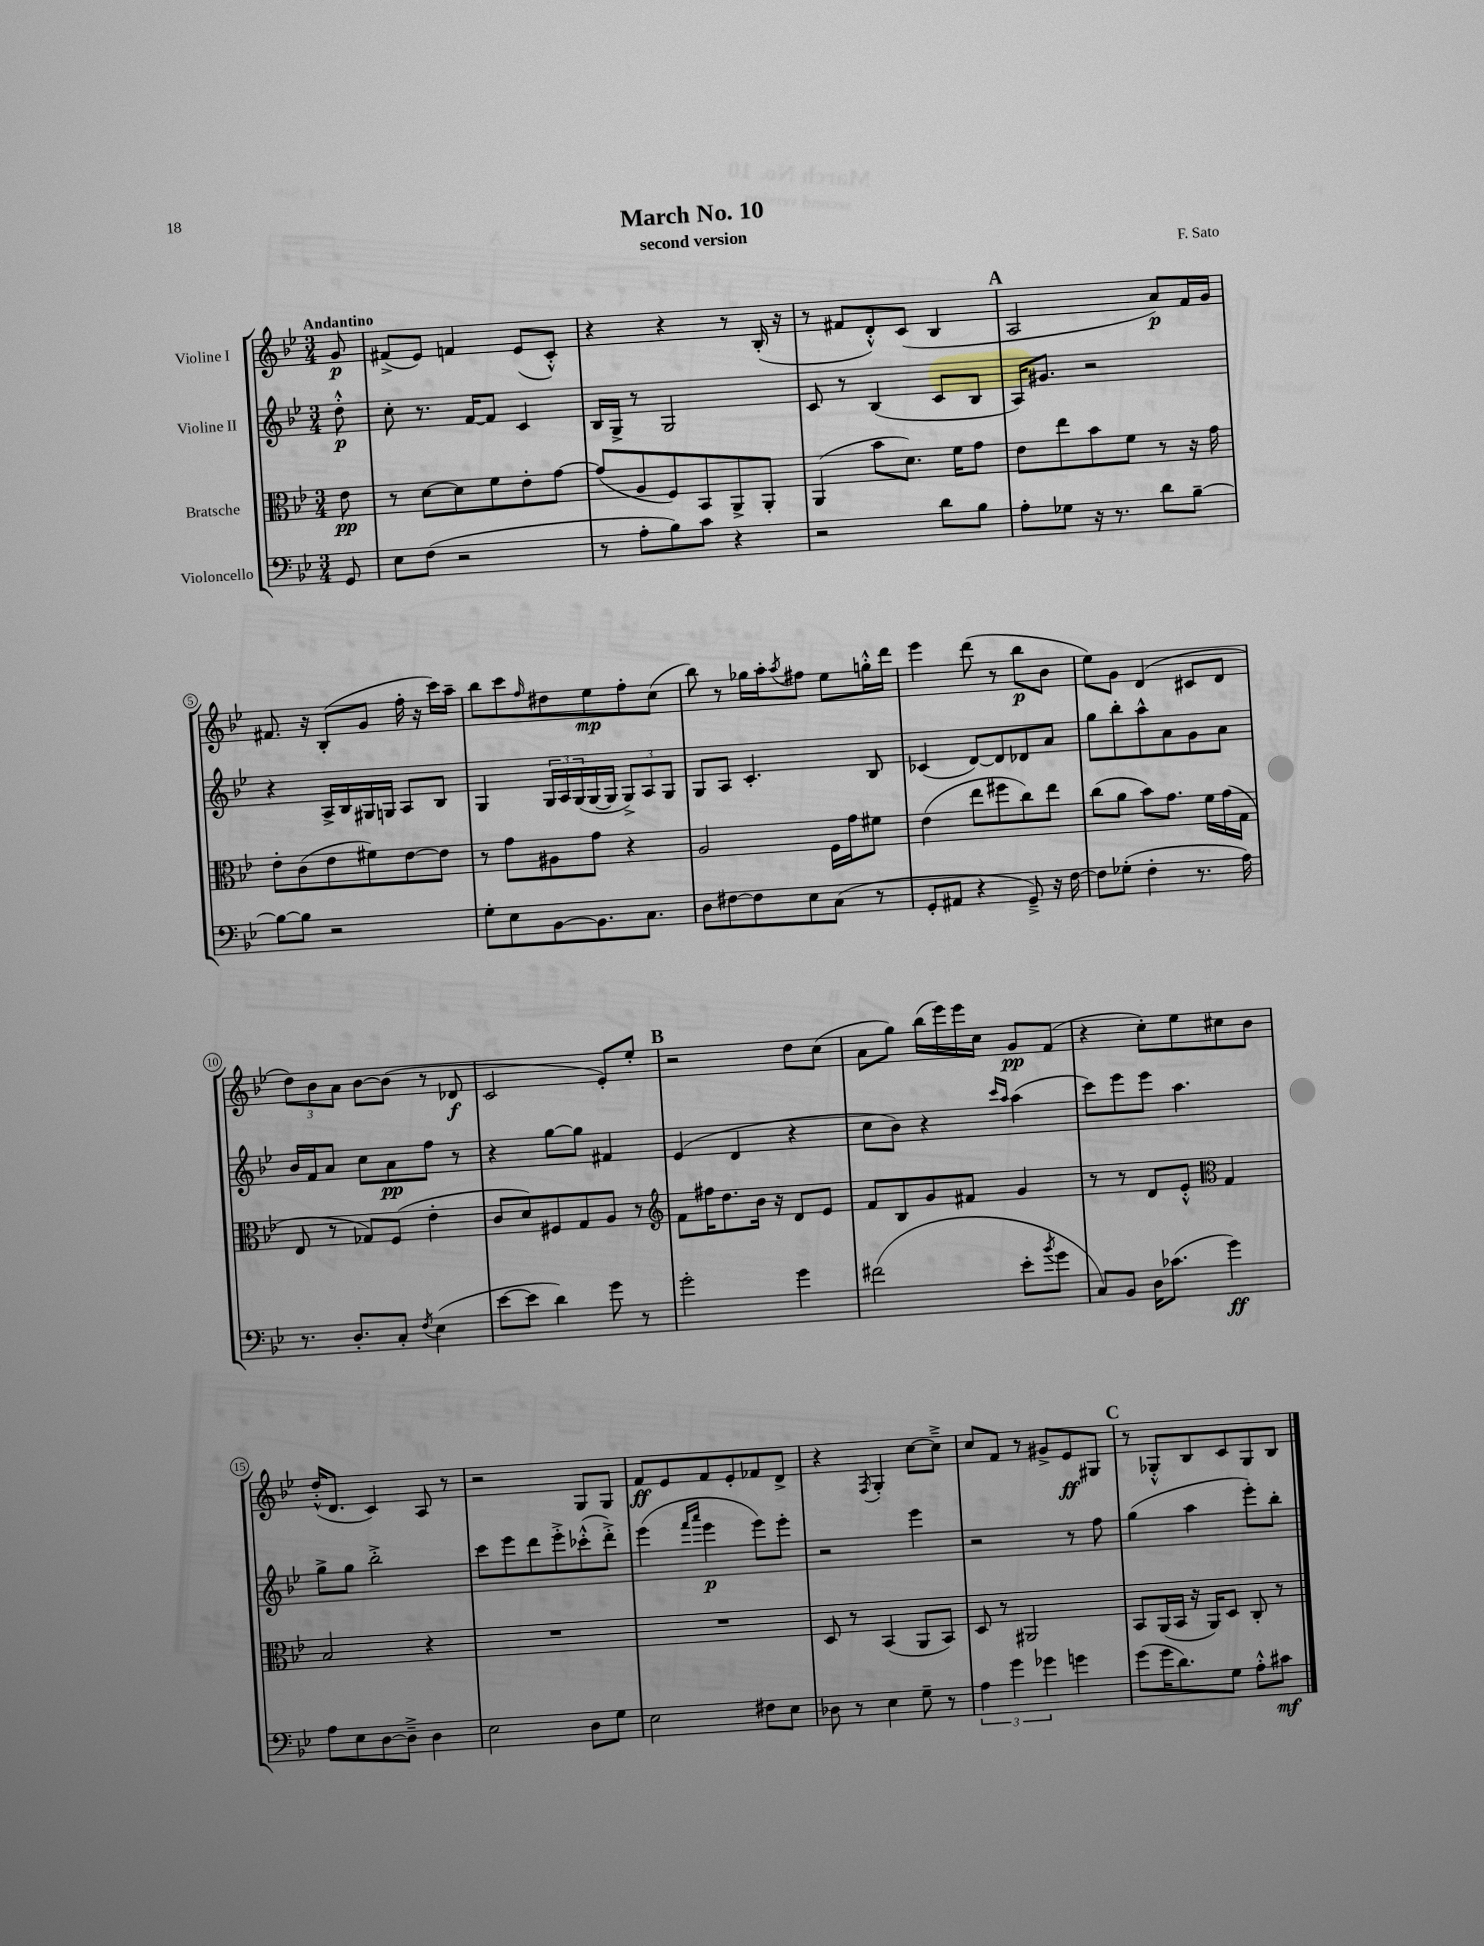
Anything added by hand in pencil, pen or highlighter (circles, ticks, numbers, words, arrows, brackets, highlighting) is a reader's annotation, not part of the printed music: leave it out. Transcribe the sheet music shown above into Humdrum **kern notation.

**kern	**dynam	**kern	**dynam	**kern	**dynam	**kern	**dynam
*part4	*part4	*part3	*part3	*part2	*part2	*part1	*part1
*staff4	*staff4	*staff3	*staff3	*staff2	*staff2	*staff1	*staff1
*I"Violoncello	*	*I"Bratsche	*	*I"Violine II	*	*I"Violine I	*
*clefF4	*	*clefC3	*	*clefG2	*	*clefG2	*
*k[b-e-]	*	*k[b-e-]	*	*k[b-e-]	*	*k[b-e-]	*
*M3/4	*	*M3/4	*	*M3/4	*	*M3/4	*
=	=	=	=	=	=	=	=
!	!	!	!	!	!	!LO:TX:a:B:t=Andantino	!
8GG/	.	8e-\	pp	8dd'^^\	p	8g/	p
=1	=1	=1	=1	=1	=1	=1	=1
8E-\L	.	8r	.	8cc'\	.	(8f#X^/L	.
(8F\J	.	[8d\L	.	8.r	.	8e-/J)	.
2r	.	8d\]	.	.	.	4fn/	.
.	.	.	.	[16f/KL	.	.	.
.	.	8f\	.	8f/J]	.	.	.
.	.	8e-'\	.	4c/	.	(8e-/L	.
.	.	[8g\J	.	.	.	8c'^^/J)	.
=2	=2	=2	=2	=2	=2	=2	=2
8r	.	(8g/L]	.	16B-/LL	.	4r	.
.	.	.	.	16G^/JJ	.	.	.
8A'\L	.	8A/	.	8r	.	.	.
8B-\)	.	8F/)	.	2G/	.	4r	.
8c\J	.	8BB-/	.	.	.	.	.
4r	.	8AA^/	.	.	.	8r	.
.	.	8AA'/J	.	.	.	(16B-'/	.
.	.	.	.	.	.	16r	.
=3	=3	=3	=3	=3	=3	=3	=3
2r	.	(4AA/	.	8c/	.	8r	.
.	.	.	.	8r	.	8f#X/L	.
.	.	8b-\L	.	(4B-/	.	8d'^^/)	.
.	.	8.d\J)	.	.	.	(8c/J	.
8d\L	.	.	.	8c/L	.	4B-/	.
.	.	16f\KL	.	.	.	.	.
8B-\J	.	8g\J	.	8B-/J	.	.	.
!!LO:REH:place=s1:t=A
=4	=4	=4	=4	=4	=4	=4	=4
8A'\L	.	8e-\L	.	16A/KL)	.	2A/	.
.	.	.	.	8.g#X/J	.	.	.
8G-X\J	.	8ee-\	.	.	.	.	.
16r	.	8b-\	.	2r	.	.	.
8.r	.	.	.	.	.	.	.
.	.	8f\J	.	.	.	.	.
8d\L	.	8r	.	.	.	8a/L)	p
[8B-~\J	.	16r	.	.	.	16f/L	.
.	.	16g\	.	.	.	16g/JJ	.
!!LO:LB:g=z
=5	=5	=5	=5	=5	=5	=5	=5
8B-\L_	.	8e-'\L	.	4r	.	8.f#X/	.
8B-\J]	.	(8c\	.	.	.	.	.
.	.	.	.	.	.	16r	.
2r	.	8e-\	.	16A^/LL	.	(8B-'/L	.
.	.	.	.	16B-/	.	.	.
.	.	8f#X\)	.	16G#X/	.	8g/J	.
.	.	.	.	16Gn/JJ	.	.	.
.	.	[8e-\	.	8A/L	.	16ff'\	.
.	.	.	.	.	.	16r	.
.	.	8e-\J]	.	8B-/J	.	16ccc\LL)	.
.	.	.	.	.	.	16aa~\JJ	.
=6	=6	=6	=6	=6	=6	=6	=6
8G'\L	.	8r	.	4G/	.	8bb-\L	.
8E-\	.	8g\L	.	.	.	8ccc\	.
.	.	.	.	.	.	16qqff/	.
[8BB-\	.	8A#X\	.	24G/LL	.	8dd#X\	.
.	.	.	.	24A/	.	.	.
.	.	.	.	(24G/	.	.	.
8.BB-\]	.	8g\J	.	[16G/	.	8ee-\	mp
.	.	.	.	16G/JJ]	.	.	.
.	.	4r	.	12G^/L)	.	8ff'\	.
8.C\J	.	.	.	.	.	.	.
.	.	.	.	12A/	.	.	.
.	.	.	.	.	.	(8cc\J	.
.	.	.	.	12G/J	.	.	.
=7	=7	=7	=7	=7	=7	=7	=7
8D\L	.	2A/	.	8G/L	.	8bb-\)	.
[8F#X\	.	.	.	8A/J	.	8r	.
8F#\]	.	.	.	4.c'/	.	16gg-X\LL	.
.	.	.	.	.	.	16aa'\J	.
.	.	.	.	.	.	8qaa/	.
8E-\	.	.	.	.	.	8ff#X\J	.
(8C\J	.	16F\LL	.	.	.	8ee-\L	.
.	.	16g\J	.	.	.	.	.
8r	.	8f#X\J	.	8B-/	.	16ggn'^^\L	.
.	.	.	.	.	.	16ddd\JJ	.
=8	=8	=8	=8	=8	=8	=8	=8
8GG'/L	.	(4e-\	.	(4c-X/	.	4eee-\	.
8AA#X/J	.	.	.	.	.	.	.
4r	.	8ee-\L	.	[8d/L)	.	(8ddd\	.
.	.	8ff#X\	.	8d/]	.	8r	.
8GG~^/)	.	8cc\)	.	8d-X/	.	8bb-\L	p
16r	.	8ee-\J	.	8a/J	.	8b-\J	.
[16F\	.	.	.	.	.	.	.
=9	=9	=9	=9	=9	=9	=9	=9
8F\L]	.	(8cc\L	.	8gg\L	.	8ee-\L)	.
(8G-X'\J	.	8a\J	.	8bb-'\	.	8g\J	.
4F'\	.	8b-\L)	.	8aa^^\	.	(4d/	.
.	.	8.g\J	.	8a\	.	.	.
8.r	.	.	.	8g\	.	8c#X/L	.
.	.	16f\LL	.	.	.	.	.
.	.	(16g\	.	8a\J	.	8d/J	.
16A\)	.	16G\JJ	.	.	.	.	.
!!LO:LB:g=z
=10	=10	=10	=10	=10	=10	=10	=10
8.r	.	8E-/	.	16b-/LL	.	12dd\L)	.
.	.	.	.	16f/J	.	.	.
.	.	.	.	.	.	12b-\	.
.	.	8r	.	8a/J	.	.	.
.	.	.	.	.	.	12a\J	.
8.D'/L	.	.	.	.	.	.	.
.	.	8G-X/L)	.	8cc\L	.	[8b-\L	.
8C'/J	.	(8F/J	.	8a\	pp	(8b-\J]	.
8qF/	.	.	.	.	.	.	.
(4E-\	.	4e-'\	.	8ff\J	.	8r	.
.	.	.	.	8r	.	8d-X/	f
=11	=11	=11	=11	=11	=11	=11	=11
[8e-\L	.	8c/L	.	4r	.	2c/	.
8e-\J]	.	8d/)	.	.	.	.	.
4d\)	.	8F#X/	.	[8gg\L	.	.	.
.	.	8G/	.	8gg\J]	.	.	.
8g\	.	8A/J	.	4f#X/	.	8e-'/L)	.
8r	.	8r	.	.	.	8ee-'/J	.
!!LO:REH:place=s1:t=B
=12	=12	=12	=12	=12	=12	=12	=12
*	*	*clefG2	*	*	*	*	*
2g'\	.	8f\L	.	(4e-/	.	2r	.
.	.	16ff#X\K	.	.	.	.	.
.	.	8.dd\	.	.	.	.	.
.	.	.	.	4d/	.	.	.
.	.	16b-\Jk	.	.	.	.	.
.	.	16r	.	.	.	.	.
4g\	.	8d/L	.	4r	.	8dd\L	.
.	.	8e-/J	.	.	.	(8cc\J	.
=13	=13	=13	=13	=13	=13	=13	=13
(2f#X\	.	8f/L	.	8cc\L	.	8a\L	.
.	.	8B-/	.	8b-\J)	.	8gg\J)	.
.	.	8g/	.	4r	.	(16bb-\LL	.
.	.	.	.	.	.	16eee-\)	.
.	.	8f#X/J	.	.	.	16eee-\	.
.	.	.	.	.	.	16cc\JJ	.
.	.	.	.	16qqccc/LL	.	.	.
.	.	.	.	16qqaa/JJ	.	.	.
8e-'\L	.	4g/	.	(4aa\	.	8g/L	pp
8qb-/	.	.	.	.	.	.	.
8g\J	.	.	.	.	.	(8f/J	.
=14	=14	=14	=14	=14	=14	=14	=14
8C/L)	.	8r	.	8ccc\L)	.	4r	.
8BB-/J	.	8r	.	8eee-\	.	.	.
16D\KL	.	8d/L	.	8eee-\J	.	8cc'\L)	.
(8.c-X\J	.	.	.	.	.	.	.
.	.	8e-'^^/J	.	4.aa\	.	8ee-\	.
*	*	*clefC3	*	*	*	*	*
4g\)	ff	4G/	.	.	.	8cc#X\	.
.	.	.	.	.	.	8b-\J	.
!!LO:LB:g=z
=15	=15	=15	=15	=15	=15	=15	=15
8A\L	.	2B-/	.	8gg^\L	.	(16dd'^^/KL	.
.	.	.	.	.	.	8.d/J	.
8E-\	.	.	.	8gg\J	.	.	.
[8D\	.	.	.	2bb-'^\	.	4c/)	.
8D~^\J]	.	.	.	.	.	.	.
4D\	.	4r	.	.	.	8A/	.
.	.	.	.	.	.	8r	.
=16	=16	=16	=16	=16	=16	=16	=16
2E-\	.	2.r	.	8ccc\L	.	2r	.
.	.	.	.	8eee-\	.	.	.
.	.	.	.	8ddd\	.	.	.
.	.	.	.	8eee-'^\	.	.	.
8D\L	.	.	.	(8ccc-X'^^\	.	8G/L	.
8G\J	.	.	.	8ddd'^\J)	.	8G/J	.
=17	=17	=17	=17	=17	=17	=17	=17
2E-\	.	2.r	.	(4eee-\	.	8f/L	ff
.	.	.	.	.	.	8e-/	.
.	.	.	.	16qqfff/LL	.	.	.
.	.	.	.	16qqaaa/JJ	.	.	.
.	.	.	.	4eee-\	p	8f/	.
.	.	.	.	.	.	8e-'/	.
8F#X\L	.	.	.	8eee-\L)	.	8f-X/	.
8E-\J	.	.	.	8eee-'\J	.	8d^/J	.
=18	=18	=18	=18	=18	=18	=18	=18
8D-X\	.	8D/	.	2r	.	4r	.
8r	.	8r	.	.	.	.	.
.	.	.	.	.	.	8qF/	.
4E-\	.	(4BB-/	.	.	.	4G'/	.
8G~\	.	8AA/L	.	4eee-\	.	[8cc\L	.
8r	.	8BB-/J)	.	.	.	8cc~^\J]	.
=19	=19	=19	=19	=19	=19	=19	=19
6A\	.	8D/	.	2r	.	8cc/L	.
.	.	8r	.	.	.	8f/J	.
6g\	.	.	.	.	.	.	.
.	.	2AA#X/	.	.	.	8r	.
6g-X\	.	.	.	.	.	.	.
.	.	.	.	.	.	8g#X^/L	.
4gn\	.	.	.	8r	.	8e-/	ff
.	.	.	.	8ff\	.	8G#X/J	.
!!LO:REH:place=s1:t=C
=20	=20	=20	=20	=20	=20	=20	=20
(8g\L	.	8BB-/L	.	(4gg\	.	8r	.
16g\K	.	(16AA/L	.	.	.	8G-X'^^/L	.
8.d\)	.	16BB-/JJ	.	.	.	.	.
.	.	16r	.	4aa\	.	8B-/	.
.	.	16AA/KL)	.	.	.	.	.
8G\J	.	8D/J	.	.	.	8c/	.
8A'^^\L	.	8C'/	.	8eee-'\L)	.	8G-/	.
8c#X\J	mf	8r	.	8bb-'\J	.	8B-/J	.
==	==	==	==	==	==	==	==
*-	*-	*-	*-	*-	*-	*-	*-
